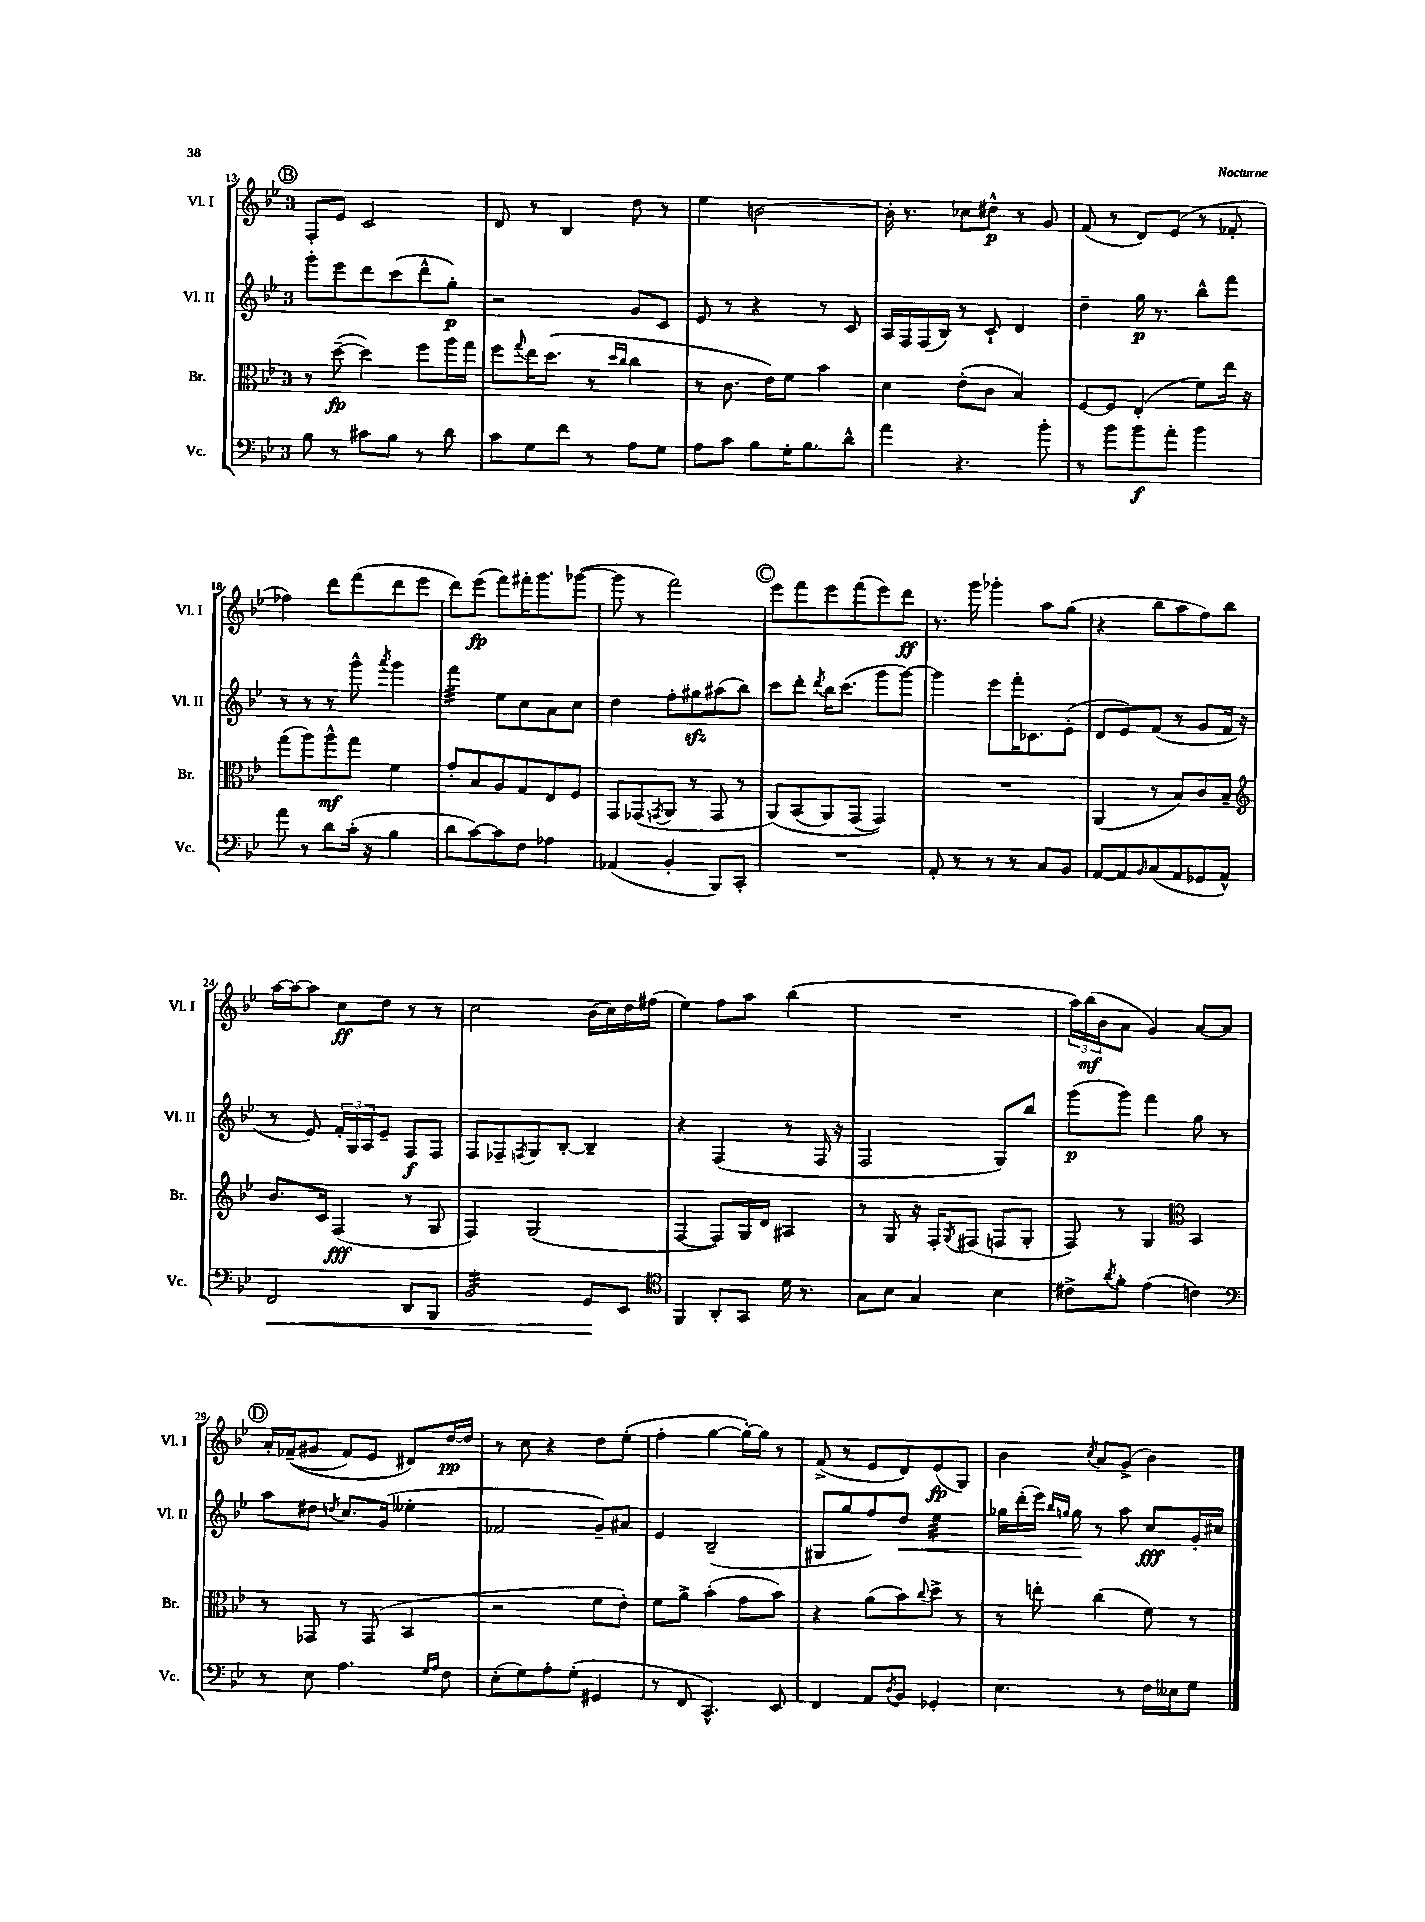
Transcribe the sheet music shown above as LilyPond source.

<<
\new StaffGroup <<
\new Staff = "s0" \with { instrumentName = "Vl. I" shortInstrumentName = "Vl. I" } {
    \clef treble \key bes \major \once \override Staff.TimeSignature.style = #'single-digit \time 3/4
    \mark \markup { \circle "B" } f8-. ees'8 c'2 |
    d'8 r8 bes4 d''8 r8 |
    ees''4 b'2~ |
    b'16-. r8. ces''8 dis''8-^\p r8 g'8 |
    f'8( r8 d'8) ees'8( r8 fes'8-. |
    fes''4) d'''8 f'''8( d'''8 ees'''8 |
    d'''8) ees'''8\fp( f'''8) fis'''16-. g'''8. ges'''8~( |
    ges'''8 r8 f'''2) |
    \mark \markup { \circle "C" } ees'''8 f'''8 ees'''8 f'''8( ees'''8) d'''8\ff |
    r8. g'''16 ges'''4-. a''8 g''8( |
    r4 bes''8 a''8 f''8) bes''8 |
    a''16~ a''16~ a''8 c''8\ff d''8 r8 r8 |
    c''2 bes'16( c''16) d''16 fis''16( |
    ees''4) f''8 a''8 bes''4( |
    R2. |
    \tuplet 3/2 { a''16) bes''16\mf( bes'16 } a'8 g'4) a'8~ a'8 |
    \mark \markup { \circle "D" } a'16-. fes'16--(\( gis'8 fes'8) ees'8 dis'8\) d''16~\pp d''16 |
    r8 c''8 r4 d''8 ees''8-.( |
    f''4-. g''4~ g''16~-.) g''16 r8 |
    f'8->( r8 ees'8 d'8) ees'8\fp( g8) |
    bes'4 \acciaccatura { c''8 } a'8 g'8->( bes'4) \bar "|." |
}
\new Staff = "s1" \with { instrumentName = "Vl. II" shortInstrumentName = "Vl. II" } {
    \clef treble \key bes \major \once \override Staff.TimeSignature.style = #'single-digit \time 3/4
    \mark \markup { \circle "B" } g'''8-. ees'''8 d'''8 c'''8( d'''8-^ g''8-.\p) |
    r2 g'8 c'8 |
    ees'8 r8 r4 r8 c'8 |
    a16 f16 f16( bes16) r8 c'8-! d'4 |
    d''4-- g''16\p r8. bes''8-^ f'''8 |
    r8 r8 r8 g'''8-^ \acciaccatura { a'''8 } g'''4 |
    f'''4:32 ees''8 c''8 a'8 c''8 |
    d''4 f''8-. gis''8\sfz ais''8( bes''8) |
    \mark \markup { \circle "C" } c'''8 d'''8-. \acciaccatura { d'''8 } bes''16 c'''8.( g'''8 g'''8~) |
    g'''4 ees'''8 f'''16-. ces'8. ees'8-.( |
    d'8 ees'8) f'8( r8 g'8 f'16 r16 |
    r8 ees'8) \tuplet 3/2 { f'16-. g16 a16 } ees'8-- f8\f f8 |
    f8 fes8-- \acciaccatura { f8 } g8 bes8~-. bes4-- |
    r4 f4( r8 f16 r16 |
    f2 g8) bes''8 |
    g'''8\p( g'''8) f'''4 g''8 r8 |
    \mark \markup { \circle "D" } a''8 dis''8 \acciaccatura { d''8 } c''8. g'16( eeses''4-. |
    fes'2 g'8--) ais'8 |
    ees'4 bes2--( |
    gis8 g''8 f''8) d''8\< ees''4:32 |
    ges''16 d'''16-.( ees'''16) \grace { bes''16 g''16 } g''16\! r8 a''8 c''8\fff g'16-. cis''16 \bar "|." |
}
\new Staff = "s2" \with { instrumentName = "Br." shortInstrumentName = "Br." } {
    \clef alto \key bes \major \once \override Staff.TimeSignature.style = #'single-digit \time 3/4
    \mark \markup { \circle "B" } r8 d''8~--\fp( d''4) f''8 a''16 g''16 |
    f''8 \appoggiatura { g''8 } ees''16 d''8.( r8 \grace { d''16 c''16 } c''4 |
    r8 c'8. ees'16) f'8 bes'4 |
    d'4 ees'8-.( c'8 bes4) |
    f8~ f8 ees4-.( f'8) ees''16 r16 |
    g''8( a''8) a''8-^\mf g''8 f'4 |
    g'8-. bes8 a8 g8 ees8 f8 |
    g,8 ges,8( \acciaccatura { g,8 } a,8 r8 g,8 r8 |
    \mark \markup { \circle "C" } a,8)\( bes,8( a,8) g,8( g,4)\) |
    R2. |
    a,4( r8 bes8) c'8 bes8-- |
    \clef treble bes'8. c'16 f4\fff( r8 g8 |
    f4) g2( |
    f4~ f8) g16 d'16 ais4 |
    r8 g8 r16 f16-. \acciaccatura { g8 } fis8( f8 g8-. |
    f8) r8 g4 \clef alto bes,4 |
    \mark \markup { \circle "D" } r8 ges,8 r8 ges,8( bes,4 |
    r2 f'8 ees'8-.) |
    f'8 a'8-> bes'4-.( g'8 bes'8) |
    r4 a'8( bes'8) \appoggiatura { c''8 } d''8-> r8 |
    r8 e''8-. c''4( f'8) r8 \bar "|." |
}
\new Staff = "s3" \with { instrumentName = "Vc." shortInstrumentName = "Vc." } {
    \clef bass \key bes \major \once \override Staff.TimeSignature.style = #'single-digit \time 3/4
    \mark \markup { \circle "B" } bes8 r8 cis'8 bes8 r8 d'8 |
    c'8 g8 f'8 r8 a8 g8 |
    a8 c'8 bes8 g16-. bes8. d'8-^ |
    a'4 r4. bes'8-. |
    r8 bes'8 bes'8\f a'8-. bes'4 |
    a'8 r8 d'8 c'16-.( r16 bes4 |
    d'8 c'8~) c'8 f8 aes4 |
    aes,4( bes,4-. bes,,8) c,8-. |
    \mark \markup { \circle "C" } R2. |
    a,8-. r8 r8 r8 c8 bes,8 |
    a,8~ a,8 \grace { bes,16 } c8( a,8 ges,8 a,8-^) |
    f,2\< d,8 bes,,8 |
    bes,2:32 g,8\! ees,8 |
    \clef tenor f,4 a,8-. g,8 d'16 r8. |
    g8 bes8 g4 bes4 |
    cis'8-> \acciaccatura { a'8 } f'8-. ees'4( c'4) |
    \mark \markup { \circle "D" } \clef bass r8 ees8 a4. \grace { g16 a16 } f8 |
    ees8-.( g8) a8-. g8-.( gis,4 |
    r8 f,8 c,4.-^) ees,8 |
    f,4 a,8 \acciaccatura { d8 } bes,8 ges,4-. |
    ees4. r8 f16 eeses16 g8 \bar "|." |
}
>>
>>
\layout { \context { \Score currentBarNumber = #13 } }
